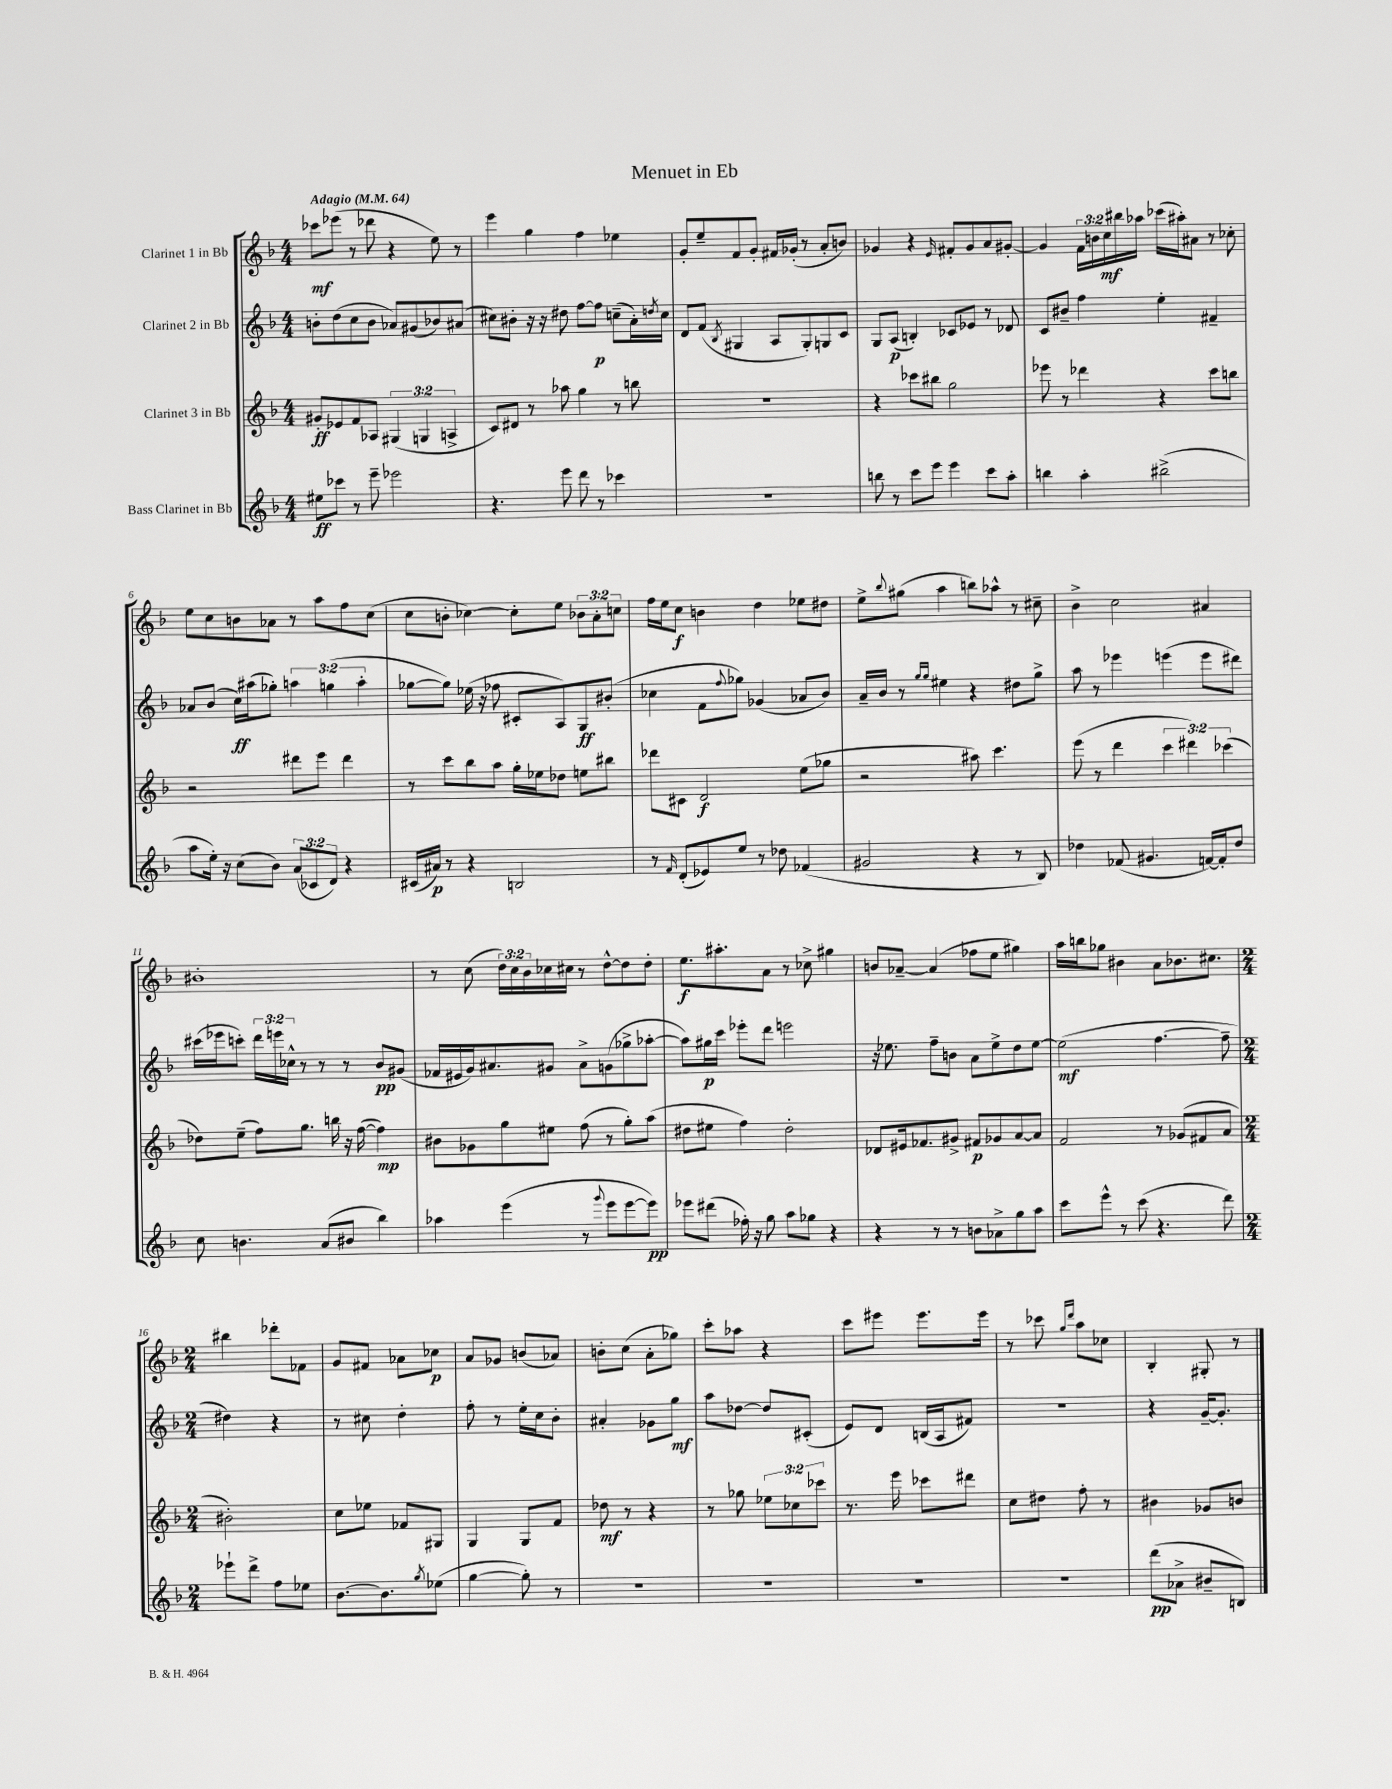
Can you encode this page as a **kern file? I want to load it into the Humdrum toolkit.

**kern	**dynam	**kern	**dynam	**kern	**dynam	**kern	**dynam
*part4	*part4	*part3	*part3	*part2	*part2	*part1	*part1
*staff4	*staff4	*staff3	*staff3	*staff2	*staff2	*staff1	*staff1
*I"Bass Clarinet in Bb	*	*I"Clarinet 3 in Bb	*	*I"Clarinet 2 in Bb	*	*I"Clarinet 1 in Bb	*
*clefG2	*	*clefG2	*	*clefG2	*	*clefG2	*
*k[b-]	*	*k[b-]	*	*k[b-]	*	*k[b-]	*
*M4/4	*	*M4/4	*	*M4/4	*	*M4/4	*
*MM64	*	*MM64	*	*MM64	*	*MM64	*
=1	=1	=1	=1	=1	=1	=1	=1
!	!	!	!	!	!	!LO:TX:a:B:t=Adagio	!
8ee#X\L	ff	8g#X'/L	ff	8bn'\L	.	8ccc-X\L	mf
8ccc-X\J	.	8e-X/	.	(8dd\	.	(8eee-X\J	.
8r	.	8f/	.	8cc\	.	8r	.
8eee~\	.	8A-X/J	.	8b\J	.	8ddd-X\	.
2eee-X\	.	(6G#X/	.	8a-X/L)	.	4r	.
.	.	.	.	(8g#X/	.	.	.
.	.	6Gn/	.	.	.	.	.
.	.	.	.	8b-X/)	.	8ee\)	.
.	.	6An^/	.	.	.	.	.
.	.	.	.	(8a#X/J	.	8r	.
=2	=2	=2	=2	=2	=2	=2	=2
4.r	.	8c/L)	.	8cc#X\L)	.	4eee\	.
.	.	8d#X/J	.	8b#X'\J	.	.	.
.	.	8r	.	16r	.	4gg\	.
.	.	.	.	16r	.	.	.
8eee\	.	8aa-X\	.	8dd#X\	.	.	.
8ddd\	.	4gg\	.	[8ff\L	.	4ff\	.
8r	.	.	.	8ff\J]	p	.	.
4ccc-X\	.	8r	.	(8ccn~\L	.	4ee-X\	.
.	.	8bbn\	.	16a'\L)	.	.	.
.	.	.	.	8qddn/	.	.	.
.	.	.	.	16cc\JJ	.	.	.
=3	=3	=3	=3	=3	=3	=3	=3
1r	.	1r	.	8d/L	.	8g'/L	.
.	.	.	.	(8f/J	.	8ee~/	.
.	.	.	.	8qB-/	.	.	.
.	.	.	.	4G#X/	.	8f/	.
.	.	.	.	.	.	8g'/J	.
.	.	.	.	8A/L	.	16f#X/LL	.
.	.	.	.	.	.	(16g-X'/JJ	.
.	.	.	.	8G#'/)	.	8r	.
.	.	.	.	8Gn/	.	8a'/L	.
.	.	.	.	8c/J	.	8bn/J)	.
=4	=4	=4	=4	=4	=4	=4	=4
8bbn\	.	4r	.	8G/L	.	4g-X/	.
8r	.	.	.	(8A/J	p	.	.
8ccc\L	.	8ccc-X\L	.	4Bn'/)	.	4r	.
8eee\J	.	8bb#X\J	.	.	.	.	.
.	.	.	.	.	.	16qqe/	.
4eee\	.	2gg\	.	8c-X/L	.	8f#X'/L	.
.	.	.	.	8e-X/J	.	8g-/	.
8ccc\L	.	.	.	8r	.	8a/	.
8aa'\J	.	.	.	8d-X/	.	[8g#X'/J	.
=5	=5	=5	=5	=5	=5	=5	=5
4bbn\	.	8eee-X\	.	8c/L	.	4g#/]	.
.	.	8r	.	8b#X~/J	.	.	.
4aa'\	.	4ddd-X\	.	4ff\	.	24f\LL	.
.	.	.	.	.	.	24bn\	.
.	.	.	.	.	.	24cc\	mf
.	.	.	.	.	.	16bb#X\	.
.	.	.	.	.	.	16aa-X\JJ	.
(2bb#X^\	.	4r	.	4ee'\	.	(16ccc-X\LL	.
.	.	.	.	.	.	16aa#X'\J)	.
.	.	.	.	.	.	8a#X\J	.
.	.	8ccc\L	.	4f#X~/	.	8r	.
.	.	8bbn\J	.	.	.	8cc-X'\	.
!!LO:LB:g=z
=6	=6	=6	=6	=6	=6	=6	=6
8aa\L	.	2r	.	8a-X/L	.	8ee\L	.
16ee'\Jk)	.	.	.	(8b-/J	.	8cc\	.
16r	.	.	.	.	.	.	.
(8cc\L	.	.	.	16cc\LL)	ff	8bn\	.
.	.	.	.	(16aa#X\J	.	.	.
8b-\J)	.	.	.	8gg-X'\J)	.	8a-X\J	.
(12a/L	.	8ddd#X\L	.	6aan\	.	8r	.
12c-X/	.	.	.	.	.	.	.
.	.	8eee\J	.	.	.	8aa\L	.
12d/J)	.	.	.	(6ggn\	.	.	.
4r	.	4ddd#\	.	.	.	8ff\	.
.	.	.	.	6aa'\	.	.	.
.	.	.	.	.	.	(8cc\J	.
=7	=7	=7	=7	=7	=7	=7	=7
(16c#X/LL	.	8r	.	[8gg-X\L	.	8cc\L	.
16a#X/JJ)	p	.	.	.	.	.	.
8r	.	8ccc\L	.	8gg-\J])	.	8bn'\J	.
4r	.	8bb-\	.	(16ee-X\	.	[4cc-X\)	.
.	.	.	.	16r	.	.	.
.	.	8aa\J	.	8ff-X\	.	.	.
2Bn/	.	16gg'\LL	.	8c#X'/L	.	8cc-'\L]	.
.	.	16ee-X\J	.	.	.	.	.
.	.	8dd-X\J	.	8A/)	.	8ee\J	.
.	.	8een\L	.	8G/	ff	12b-X\L	.
.	.	.	.	.	.	12a'\	.
.	.	8bb#X\J	.	(8b#X'/J	.	.	.
.	.	.	.	.	.	12ccn\J	.
=8	=8	=8	=8	=8	=8	=8	=8
8r	.	8ddd-X\L	.	4cc-X\	.	16ff\LL	.
.	.	.	.	.	.	16ee\J	.
16qqf/	.	.	.	.	.	.	.
(8d'/L	.	8c#X\J	.	.	.	8cc\J	f
8e-X/)	.	2d/	f	8f\L	.	4bn\	.
.	.	.	.	8qqff/	.	.	.
8ee/J	.	.	.	8gg-X\J)	.	.	.
8r	.	.	.	(4g-X/	.	4dd\	.
8dd-X\	.	.	.	.	.	.	.
(4f-X/	.	(8ee\L	.	8a-X/L	.	8ee-X\L	.
.	.	8gg-X\J	.	8b-/J)	.	8dd#X\J	.
=9	=9	=9	=9	=9	=9	=9	=9
2g#X/	.	2r	.	16a~/LL	.	8ee^\L	.
.	.	.	.	16b-/JJ	.	.	.
.	.	.	.	.	.	8qqbb-/	.
.	.	.	.	8r	.	(8gg#X\J	.
.	.	.	.	16qqgg/LL	.	.	.
.	.	.	.	16qqgg/JJ	.	.	.
.	.	.	.	4ee#X\	.	4aa\	.
4r	.	8aa#X\)	.	4r	.	8bbn\L)	.
.	.	4.ccc\	.	.	.	8aa-X^^\J	.
8r	.	.	.	8dd#X\L	.	8r	.
8B-/)	.	.	.	8gg^\J	.	8cc#X~\	.
=10	=10	=10	=10	=10	=10	=10	=10
4dd-X\	.	(8eee\	.	8aa\	.	4b-^\	.
.	.	8r	.	8r	.	.	.
(8f-X/	.	4ddd\	.	4eee-X\	.	2cc\	.
4.g#X/	.	.	.	.	.	.	.
.	.	6ccc\	.	(4eeen\	.	.	.
.	.	6ddd#X\)	.	.	.	.	.
[16fn/LL)	.	.	.	8eee\L	.	4a#X/	.
16f'/J]	.	.	.	.	.	.	.
.	.	(6ccc-X\	.	.	.	.	.
8dd-/J	.	.	.	8ddd#X\J)	.	.	.
!!LO:LB:g=z
=11	=11	=11	=11	=11	=11	=11	=11
8cc\	.	8dd-X\L)	.	(16ccc#X\LL	.	1b#X'	.
.	.	.	.	16eee-X\J	.	.	.
4.bn\	.	(8ee~\J	.	8cccn'\J)	.	.	.
.	.	8ff\L)	.	24ddd\LL	.	.	.
.	.	.	.	24eeen\	.	.	.
.	.	.	.	24cc-X^^\JJ	.	.	.
.	.	8.gg\J	.	8r	.	.	.
(8a/L	.	.	.	8r	.	.	.
.	.	16bbn\	.	.	.	.	.
8b#X/J	.	16r	.	8r	.	.	.
.	.	([16ff\	.	.	.	.	.
4bb-\)	.	4ff\])	mp	8b-/L	pp	.	.
.	.	.	.	(8g#X/J	.	.	.
=12	=12	=12	=12	=12	=12	=12	=12
4aa-X\	.	8b#X\L	.	16f-X/LL	.	8r	.
.	.	.	.	16e#X/	.	.	.
.	.	8g-X\	.	16g/J)	.	(8cc\	.
.	.	.	.	8.a#X/	.	.	.
(4eee\	.	8gg\	.	.	.	24dd\LL)	.
.	.	.	.	.	.	24cc\	.
.	.	.	.	.	.	24b-\	.
.	.	8ee#X\J	.	8g#X/J	.	16cc-X\	.
.	.	.	.	.	.	16cc#X\JJ	.
8r	.	(8ff\	.	8a#^\L	.	8r	.
8qqggg/	.	.	.	.	.	.	.
8eee\L	.	8r	.	(8gn\	.	[8dd^^\L	.
[8eee\	.	8gg'\L)	.	8gg-X^\	.	8dd\]	.
8eee\J])	pp	(8aa\J	.	[8aa-X'\J	.	8dd'\J	.
=13	=13	=13	=13	=13	=13	=13	=13
8eee-X\L	.	8dd#X\L	.	8aa-\L])	.	8.ee\L	f
(8ddd#X\J	.	8ee#X\J	.	16gg#X\L	p	.	.
.	.	.	.	16ccc\JJ	.	8.aa#X'\	.
16ff-X'\)	.	4ff\)	.	8eee-X'\L	.	.	.
16r	.	.	.	.	.	.	.
8gg\	.	.	.	8ddd\J	.	8a\J	.
8aa\L	.	2dd#'\	.	2eeen\	.	8r	.
8gg-X\J	.	.	.	.	.	8cc-X^\	.
4r	.	.	.	.	.	4gg#X\	.
=14	=14	=14	=14	=14	=14	=14	=14
4r	.	8d-X/L	.	16r	.	8bn/L	.
.	.	.	.	8.ee-X\	.	.	.
.	.	16e#X/k	.	.	.	[8a-X~/J	.
.	.	8.f-X/	.	.	.	.	.
8r	.	.	.	8ff~\L	.	(4a-/]	.
8r	.	8g#X^/J	.	8bn\J	.	.	.
8bn\L	.	8f#X/L	p	8a\L	.	8ff-X\L	.
8a-X^\	.	8g-X/	.	8ee-^\	.	8ee\J	.
8gg\	.	[8a/	.	8dd\	.	4gg#X\)	.
8aa\J	.	8a/J]	.	[8ee-\J	.	.	.
=15	=15	=15	=15	=15	=15	=15	=15
8ccc\L	.	2f/	.	(2ee-\]	mf	16aa\LL	.
.	.	.	.	.	.	16bbn\J	.
8eee^^\J	.	.	.	.	.	8gg-X\J	.
8r	.	.	.	.	.	4b#X\	.
(8ccc\	.	.	.	.	.	.	.
4.r	.	8r	.	[4.ff\	.	8a\L	.
.	.	(8g-X/L	.	.	.	8.b-X\	.
.	.	8f#X/	.	.	.	.	.
.	.	.	.	.	.	8.cc#X\J	.
8ddd\)	.	8a/J	.	8ff~\]	.	.	.
!!LO:LB:g=z
=16	=16	=16	=16	=16	=16	=16	=16
*M2/4	*	*M2/4	*	*M2/4	*	*M2/4	*
8eee-X`\L	.	2b#X'\)	.	4dd#X\)	.	4bb#X\	.
8ddd^\J	.	.	.	.	.	.	.
8ff\L	.	.	.	4r	.	8ddd-X'\L	.
8ee-X\J	.	.	.	.	.	8f-X\J	.
=17	=17	=17	=17	=17	=17	=17	=17
[8.b-\L	.	8cc\L	.	8r	.	8g/L	.
.	.	8ee-X\J	.	8cc#X\	.	8f#X/J	.
8.b-\]	.	.	.	.	.	.	.
.	.	8f-X/L	.	4dd'\	.	8a-X\L	.
8qgg/	.	.	.	.	.	.	.
(8ee-X\J	.	8G#X/J	.	.	.	8cc-X\J	p
=18	=18	=18	=18	=18	=18	=18	=18
[4gg\	.	4G/	.	8ff'\	.	8a/L	.
.	.	.	.	8r	.	8g-X/J	.
8gg'\])	.	8G/L	.	16ee'\LL	.	(8bn/L	.
.	.	.	.	16cc\J	.	.	.
8r	.	8f/J	.	8b-'\J	.	8a-X/J)	.
=19	=19	=19	=19	=19	=19	=19	=19
2r	.	8dd-X\	mf	4a#X'/	.	8bn'\L	.
.	.	8r	.	.	.	(8cc\J	.
.	.	4r	.	8g-X\L	.	8a'\L	.
.	.	.	.	8gg\J	mf	8gg-X\J)	.
=20	=20	=20	=20	=20	=20	=20	=20
2r	.	8r	.	8aa\L	.	8ccc'\L	.
.	.	8gg-X\	.	[8dd-X\J	.	8aa-X\J	.
.	.	12ee-X\L	.	8dd-/L]	.	4r	.
.	.	12cc-X\	.	.	.	.	.
.	.	.	.	(8c#X'/J	.	.	.
.	.	12ccc-X\J	.	.	.	.	.
=21	=21	=21	=21	=21	=21	=21	=21
2r	.	8.r	.	8e/L)	.	8ccc\L	.
.	.	.	.	8d/J	.	8eee#X\J	.
.	.	16eee\	.	.	.	.	.
.	.	8ccc-X\L	.	(16Bn/LL	.	8.eee#\L	.
.	.	.	.	16A/J	.	.	.
.	.	8ddd#X\J	.	8f#X/J)	.	.	.
.	.	.	.	.	.	16eee#\Jk	.
=22	=22	=22	=22	=22	=22	=22	=22
2r	.	8cc\L	.	2r	.	8r	.
.	.	8dd#X\J	.	.	.	8ccc-X\	.
.	.	.	.	.	.	16qqgg/LL	.
.	.	.	.	.	.	16qqddd/JJ	.
.	.	8ff'\	.	.	.	8aa\L	.
.	.	8r	.	.	.	8cc-X\J	.
=23	=23	=23	=23	=23	=23	=23	=23
(8ddd\L	pp	4b#X\	.	4r	.	4B-'/	.
8a-X^\J	.	.	.	.	.	.	.
8b#X~/L	.	8g-X/L	.	[16g~/KL	.	8G#X'/	.
.	.	.	.	8.g'/J]	.	.	.
8Bn/J)	.	8bn/J	.	.	.	8r	.
==	==	==	==	==	==	==	==
*-	*-	*-	*-	*-	*-	*-	*-
